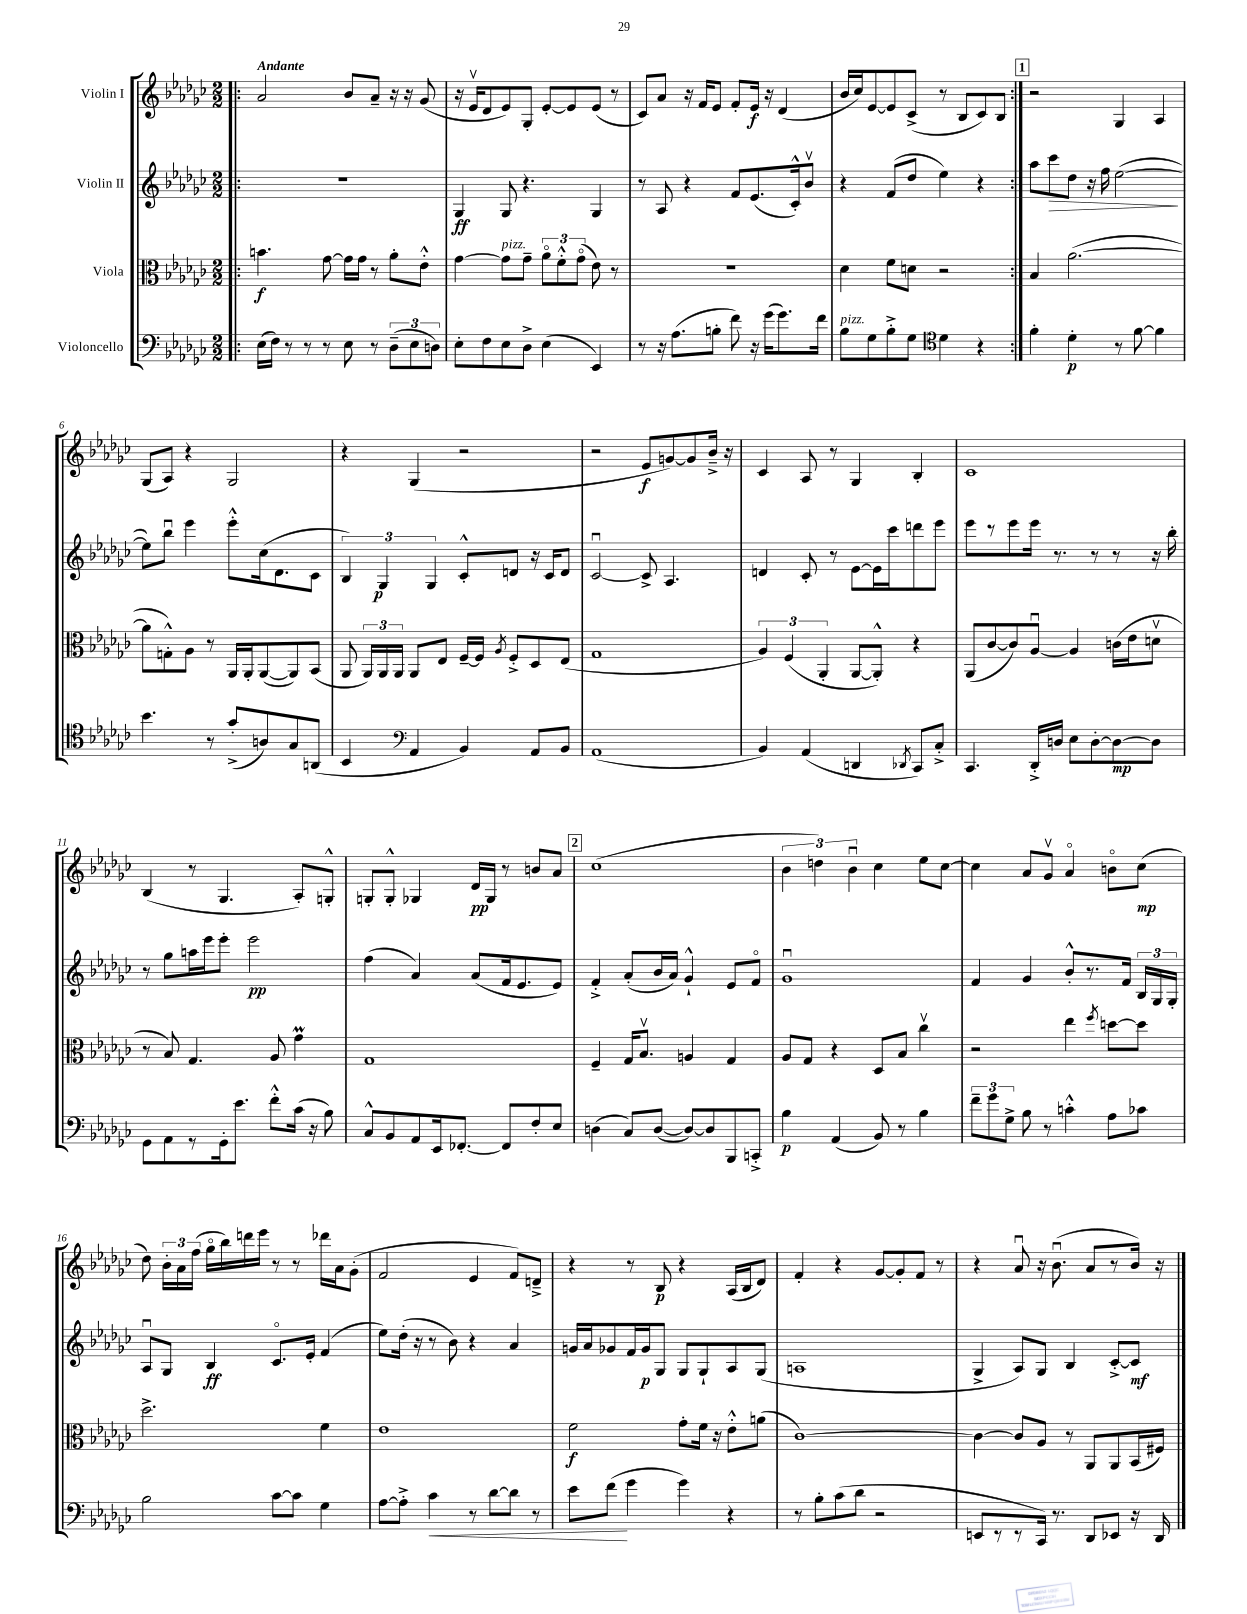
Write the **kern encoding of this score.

**kern	**kern	**kern	**kern
*staff4	*staff3	*staff2	*staff1
*clefF4	*clefC3	*clefG2	*clefG2
*k[b-e-a-d-g-c-]	*k[b-e-a-d-g-c-]	*k[b-e-a-d-g-c-]	*k[b-e-a-d-g-c-]
*M2/2	*M2/2	*M2/2	*M2/2
=!|:	=!|:	=!|:	=!|:
(16E-	4.b	1r	2a-
16F)	.	.	.
8r	.	.	.
8r	.	.	.
8r	[8g-	.	.
8E-	16g-]	.	8b-
.	16g-	.	.
8r	8r	.	8a-~
(12D-~	8a-'	.	16r
.	.	.	16r
12E-	.	.	.
.	8e-'^^	.	(8g-
12D)	.	.	.
=	=	=	=
8E-'	[4g-	4G-	16r
.	.	.	16e-v
8F	.	.	8d-
8E-	8g-]	8G-	8e-)
8D-^	8g-~	4.r	8G-'
(4E-	12a-o	.	[8e-'
.	12f'^^	.	.
.	.	.	8e-]
.	(12g-o	.	.
4EE-)	8e-)	4G-	(8e-
.	8r	.	8r
=	=	=	=
8r	1r	8r	8c-)
16r	.	8A-	8a-
(8.A-	.	.	.
.	.	4r	16r
.	.	.	16f
8B'	.	.	8e-
8f)	.	8f	8f'
16r	.	(8.e-	16e-
(16g-	.	.	16r
8.g-)	.	.	(4d-
.	.	16c-'^^)	.
.	.	8b-v	.
16f	.	.	.
=	=	=	=
8B-	4d-	4r	16b-
.	.	.	16cc-)
8G-	.	.	[8e-
8B-'^	8f	(8f	8e-]
8G-	8d	8dd-	(8c-^
*clefC4	*	*	*
4d-	2r	4ee-)	8r
.	.	.	8B-
4r	.	4r	8c-)
.	.	.	8B-
=:|!	=:|!	=:|!	=:|!
4f'	4B-	8aa-	2r
.	.	8ccc-	.
4d-'	([2.a-	8dd-	.
.	.	16r	.
.	.	16ff	.
8r	.	([2ee-	4G-
[8f	.	.	.
4f]	.	.	4A-
=	=	=	=
4.b-	8a-]	8ee-])	(8G-
.	8G'^^)	8bb-u	8A-)
.	8A-	4eee-	4r
8r	8r	.	.
(8g-'^	16AA-	8eee-'^^	2G-
.	16AA-'	.	.
8A)	([8AA-	(16cc-	.
.	.	8.d-	.
8G-	8AA-])	.	.
(8AA	(8BB-	8c-	.
=	=	=	=
4BB-	8AA-	6B-)	4r
.	24AA-)	.	.
.	24AA-	6G-	.
.	24AA-	.	.
*clefF4	*	*	*
4AA-	8AA-	.	(4G-
.	.	6G-	.
.	8E-	.	.
4BB-)	[16F~	8c-'^^	2r
.	16F]	.	.
.	8qA-	.	.
.	8F'^	8d	.
8AA-	8D-	16r	.
.	.	16c-	.
8BB-	(8E-	8d	.
=	=	=	=
(1AA-	1G-	[2c-u	2r
.	.	8c-^]	8e-
.	.	4.A-	[8g)
.	.	.	8g]
.	.	.	16b-~^
.	.	.	16r
=	=	=	=
4BB-)	6A-)	4d	4c-
.	(6F	.	.
(4AA-	.	8c-'	8A-
.	6AA-'	.	.
.	.	8r	8r
4DD	[8AA-	[8e-	4G-
.	8AA-'^^])	16e-]	.
.	.	16ccc-	.
8qDD-	.	.	.
8CC-)	4r	8ddd	4B-'
8C-'^	.	8eee-	.
=	=	=	=
4.CC-	(8AA-	8eee-	1c-
.	[8c-	8r	.
.	8c-])	8eee-	.
16DD-'^	[8A-u	16eee-	.
16D	.	8.r	.
8E-	4A-]	.	.
[8D'	.	8r	.
8D_	(16c	8r	.
.	16e-	.	.
8D]	8dv	16r	.
.	.	16bb-'	.
=	=	=	=
8GG-	8r	8r	(4B-
8AA-	8B-)	8gg-	.
8r	4.G-	16aa	8r
.	.	16eee-	.
16GG-'	.	8eee-'	4.G-
8.e-	.	.	.
.	.	2eee-	.
8f'^^	8A-	.	.
(16c-	4g-	.	8A-')
16r	.	.	.
8B-)	.	.	8G'^^
=	=	=	=
8C-^^	1G-	(4ff	8G'
8BB-	.	.	8G'^^
8AA-	.	4a-)	4G-
16EE-	.	.	.
[8.FF-'	.	.	.
.	.	(8a-	16d-
.	.	.	16G-
8FF-]	.	16f	8r
.	.	8.e-	.
8F'	.	.	8b
8E-	.	8e-)	8a-
=	=	=	=
(4D	4F~	4f'^	(1cc-
8C-)	16G-	(8a-'	.
.	8.B-v	.	.
([8D	.	16b-	.
.	.	16a-)	.
8D_)	4A	4g-`^^	.
8D]	.	.	.
8BBB-	4G-	8e-	.
8CC'^	.	8fo	.
=	=	=	=
4B-	8A-	1g-u	6b-
.	8G-	.	.
.	.	.	6dd)
(4AA-	4r	.	.
.	.	.	6b-u
8BB-)	8D-	.	4cc-
8r	8B-	.	.
4B-	4cc-v	.	8ee-
.	.	.	[8cc-
=	=	=	=
12f~	2r	4f	4cc-]
12g-	.	.	.
12G-^	.	.	.
8B-	.	4g-	8a-
8r	.	.	8g-v
4c'^^	4ee-	8b-'^^	4a-o
.	.	8.r	.
.	8qff	.	.
8A-	[8dd	.	8bo
.	.	16f	.
8c-	8dd]	24B-	(8cc-
.	.	24G-	.
.	.	24G-'	.
=	=	=	=
2B-	2.dd-^	8A-u	8dd-)
.	.	8G-	24b-'
.	.	.	24a-
.	.	.	(24ff
.	.	4B-	16gg-o
.	.	.	16bb-)
.	.	.	16ddd
.	.	.	16eee-
[8c-	.	8.c-o	8r
8c-]	.	.	8r
.	.	16e-'	.
4G-	4f	(4f	16ddd-
.	.	.	16a-
.	.	.	(8g-'
=	=	=	=
[8A-	1e-	8ee-)	2f
8A-'^]	.	(16dd-'	.
.	.	16r	.
4c-	.	8r	.
.	.	8b-)	.
8r	.	4r	4e-
[8d-	.	.	.
8d-]	.	4a-	8f)
8r	.	.	8d~^
=	=	=	=
8e-	2f	16g	4r
.	.	16a-	.
(8f	.	8g-	.
4g-	.	16f	8r
.	.	16g-	.
.	.	8G-	8B-
4g-)	8g-'	8G-	4r
.	16f	8G-`	.
.	16r	.	.
4r	8e-'^^	8A-	(16A-
.	.	.	16B-
.	(8a	(8G-	8d-)
=	=	=	=
8r	[1c-)	1A	4f'
8B-'	.	.	.
(8c-	.	.	4r
8d-	.	.	.
2r	.	.	[8g-
.	.	.	8g-']
.	.	.	8f
.	.	.	8r
=	=	=	=
8EE	4c-_	4G-^	4r
8r	.	.	.
8r	8c-]	8A-)	8a-u
16CC-)	8A-	8G-	16r
8.r	.	.	(8.b-u
.	8r	4B-	.
8DD-	8AA-	.	8a-
8EE-	8AA-	[8c-'^	8r
16r	(16BB-	8c-]	16b-)
16DD-	16F#)	.	16r
==	==	==	==
*-	*-	*-	*-
